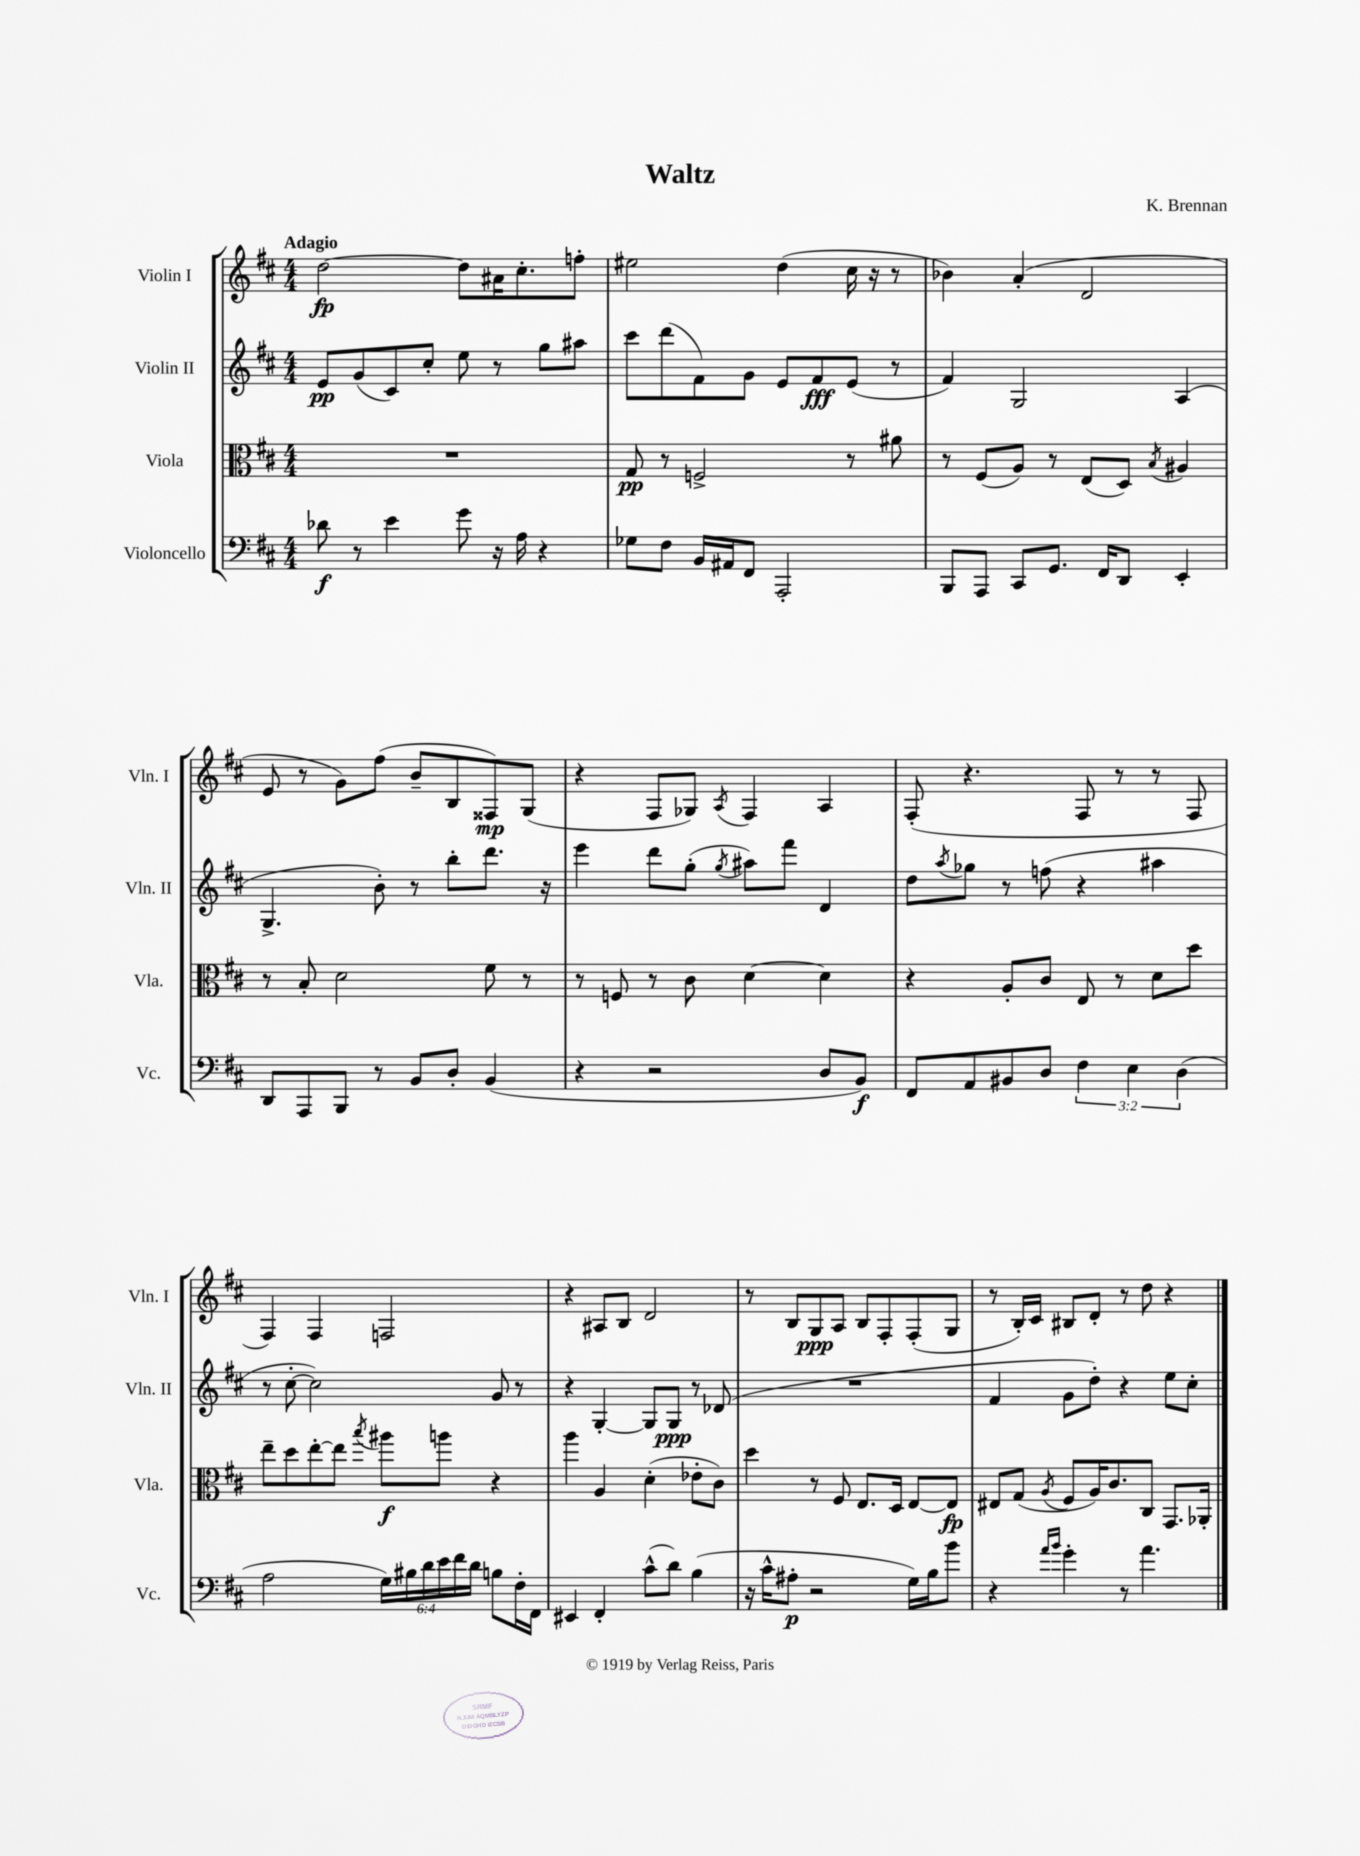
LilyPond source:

\header { title = "Waltz" composer = "K. Brennan" }
<<
\new StaffGroup <<
\new Staff = "s0" \with { instrumentName = "Violin I" shortInstrumentName = "Vln. I" } {
    \clef treble \key d \major \numericTimeSignature \time 4/4 \tempo "Adagio"
    d''2~\fp d''8 ais'16 cis''8.-. f''8-. |
    eis''2 d''4( cis''16 r16 r8 |
    bes'4) a'4-.( d'2 |
    e'8 r8 g'8) fis''8( b'8-- b8 fisis8\mp) g8( |
    r4 fis8 ges8) \acciaccatura { a8 } fis4 a4 |
    fis8-.( r4. fis8 r8 r8 fis8 |
    fis4) fis4 f2 |
    r4 ais8 b8 d'2 |
    r8 b8 g8\ppp a8 b8 fis8-. fis8-.( g8 |
    r8 b16-.) cis'16 bis8 d'8-. r8 d''8 r4 \bar "|." |
}
\new Staff = "s1" \with { instrumentName = "Violin II" shortInstrumentName = "Vln. II" } {
    \clef treble \key d \major \numericTimeSignature \time 4/4
    e'8\pp g'8( cis'8) cis''8-. e''8 r8 g''8 ais''8 |
    cis'''8 d'''8( fis'8) g'8 e'8 fis'8\fff e'8( r8 |
    fis'4) g2 a4( |
    g4.-> b'8-.) r8 b''8-. d'''8. r16 |
    e'''4 d'''8 g''8-.( \acciaccatura { g''8 } ais''8) fis'''8 d'4 |
    d''8 \acciaccatura { a''8 } ges''8 r8 f''8( r4 ais''4 |
    r8 cis''8~-. cis''2) g'8 r8 |
    r4 g4~-. g8 g8\ppp r8 des'8( |
    R1 |
    fis'4 g'8 d''8-.) r4 e''8 cis''8-. \bar "|." |
}
\new Staff = "s2" \with { instrumentName = "Viola" shortInstrumentName = "Vla." } {
    \clef alto \key d \major \numericTimeSignature \time 4/4
    R1 |
    g8\pp r8 f2-> r8 ais'8 |
    r8 fis8( a8) r8 e8( d8) \acciaccatura { b8 } ais4 |
    r8 b8-. d'2 fis'8 r8 |
    r8 f8 r8 cis'8 d'4~ d'4 |
    r4 a8-. cis'8 e8 r8 d'8 d''8 |
    e''8-- d''8 e''8~-. e''8 \acciaccatura { b''8 } ais''8\f a''8 r4 |
    a''4 a4 d'4-.( ees'8-. cis'8) |
    d''4 r8 fis8 e8. d16 e8~ e8\fp |
    eis8 g8( \acciaccatura { a8 } fis8 a16) cis'8. cis8 g,8. aes,16-. \bar "|." |
}
\new Staff = "s3" \with { instrumentName = "Violoncello" shortInstrumentName = "Vc." } {
    \clef bass \key d \major \numericTimeSignature \time 4/4 \override Staff.TupletNumber.text = #tuplet-number::calc-fraction-text
    des'8\f r8 e'4 g'8 r16 a16 r4 |
    ges8 fis8 b,16 ais,16 fis,8 a,,2-. |
    b,,8 a,,8 cis,8 g,8. fis,16 d,8 e,4-. |
    d,8 a,,8 b,,8 r8 b,8 d8-. b,4( |
    r4 r2 d8 b,8\f) |
    fis,8 a,8 bis,8 d8 \tuplet 3/2 { fis4 e4 d4( } |
    a2 \tuplet 6/4 { g16) bis16 d'16 e'16 fis'16 d'16 } b8 fis16-. fis,16 |
    eis,4 fis,4-. cis'8-^( d'8) b4( |
    r16 cis'16-^ ais8-.\p r2 g16) b16 b'8 |
    r4 \grace { a'16 b'16 } g'4-. r8 a'4. \bar "|." |
}
>>
>>
\layout { \context { \Score \remove "Bar_number_engraver" } }
